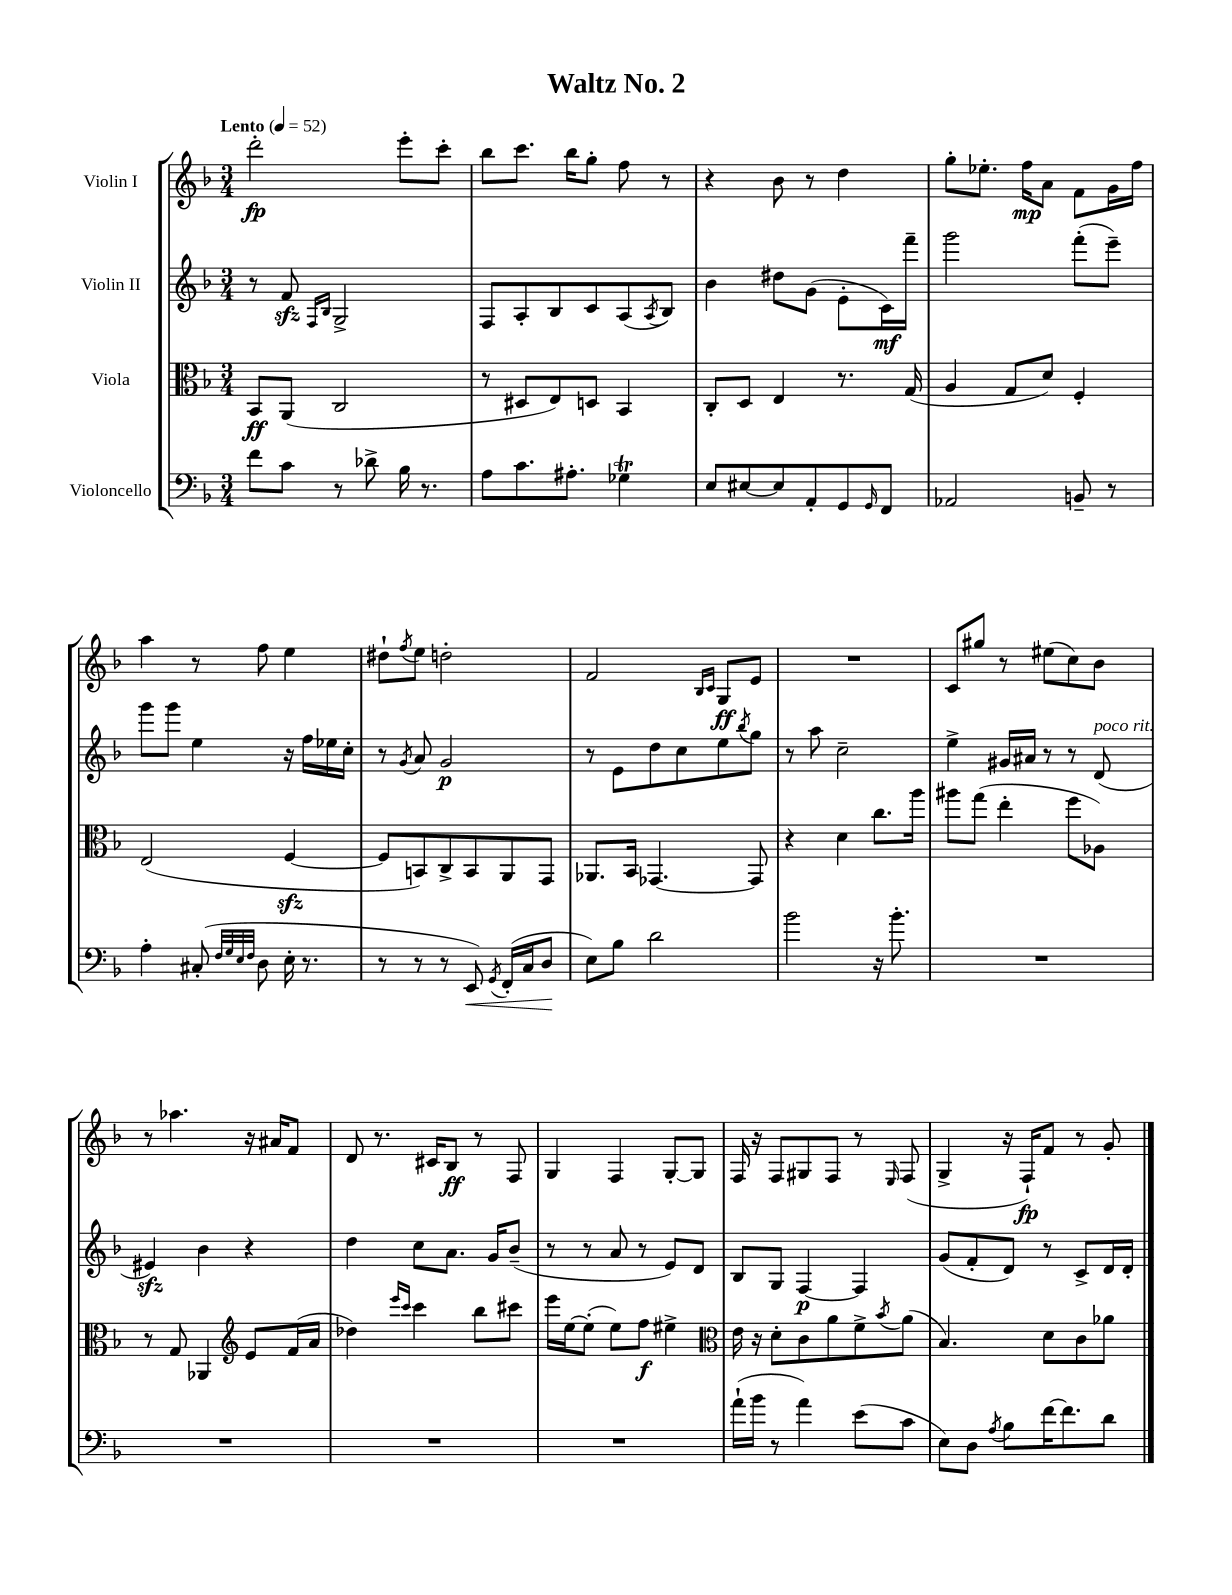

**kern	**kern	**kern	**kern
*staff4	*staff3	*staff2	*staff1
*clefF4	*clefC3	*clefG2	*clefG2
*k[b-]	*k[b-]	*k[b-]	*k[b-]
*M3/4	*M3/4	*M3/4	*M3/4
*MM52	*MM52	*MM52	*MM52
8f	8BB-	8r	2ddd'
8c	(8AA	8f	.
.	.	16qqF	.
.	.	16qqB-	.
8r	2C	2G^	.
8d-^	.	.	.
16B-	.	.	8eee'
8.r	.	.	.
.	.	.	8ccc'
=	=	=	=
8A	8r	8F	8bb-
8.c	8D#	8A'	8.ccc
.	8E)	8B-	.
8.A#'	.	.	16bb-
.	8D	8c	8gg'
4G-	4BB-	(8A	8ff
.	.	8qA	.
.	.	8B-)	8r
=	=	=	=
8E	8C'	4b-	4r
[8E#	8D	.	.
8E#]	4E	8dd#	8b-
8AA'	.	(8g	8r
8GG	8.r	8e'	4dd
16qqGG	.	.	.
8FF	.	16c)	.
.	(16G	16fff~	.
=	=	=	=
2AA-	4A	2ggg	8gg'
.	.	.	8.ee-'
.	8G	.	.
.	.	.	16ff
.	8d)	.	8a
8BB~	4F'	(8fff'	8f
8r	.	8eee~)	16g
.	.	.	16ff
=	=	=	=
4A'	(2E	8ggg	4aa
.	.	8ggg	.
(8C#'	.	4ee	8r
32qqF	.	.	.
32qqG	.	.	.
32qqE	.	.	.
32qqF	.	.	.
8D	.	.	8ff
16E'	[4F	16r	4ee
8.r	.	16ff	.
.	.	16ee-	.
.	.	16cc'	.
=	=	=	=
8r	8F]	8r	8dd#`
.	.	8qg	8qff
8r	8BB)	8a	8ee
8r	8C^	2g	2dd'
8EE)	8BB	.	.
8qGG	.	.	.
(16FF'	8AA	.	.
16C	.	.	.
8D	8GG	.	.
=	=	=	=
8E)	8.AA-	8r	2f
8B-	.	8e	.
.	16BB-	.	.
2d	[4.GG-	8dd	.
.	.	8cc	.
.	.	.	16qqB-
.	.	.	16qqc
.	.	8ee	8G
.	.	8qbb-	.
.	8GG-]	8gg	8e
=	=	=	=
2b-	4r	8r	2.r
.	.	8aa	.
.	4d	2cc~	.
16r	8.cc	.	.
8.b-'	.	.	.
.	16aa	.	.
=	=	=	=
2.r	8aa#	4ee^	8c
.	(8gg	.	8gg#
.	4ee'	16g#	8r
.	.	16a#	.
.	.	8r	(8ee#
.	8ff	8r	8cc)
.	8A-)	(8d	8b-
=	=	=	=
2.r	8r	4e#)	8r
.	8G	.	4.aa-
.	4AA-	4b-	.
*	*clefG2	*	*
.	8e	4r	16r
.	.	.	16a#
.	(16f	.	8f
.	16a	.	.
=	=	=	=
2.r	4dd-)	4dd	8d
.	.	.	8.r
.	16qqeee	.	.
.	16qqccc	.	.
.	4ccc	8cc	.
.	.	.	16c#
.	.	8.a	8B-
.	8bb-	.	8r
.	.	16g	.
.	8ccc#	(8b-~	8F
=	=	=	=
2.r	16eee	8r	4G
.	[16ee	.	.
.	(8ee']	8r	.
.	8ee)	8a	4F
.	8ff	8r	.
.	4ee#^	8e)	[8G'
.	.	8d	8G]
=	=	=	=
*	*clefC3	*	*
(16a`	16e	8B-	16F
16b-	16r	.	16r
8r	8d'	8G	8F
4a)	8c	[4F	8G#
.	8a	.	8F
(8e	8f^	4F]	8r
.	8qb-	.	16qqE
8c	(8a	.	(8F
=	=	=	=
8E)	4.B-)	(8g	4G^
8D	.	8f'	.
8qA	.	.	.
8B-	.	8d)	16r
.	.	.	16F`)
[16f	8d	8r	8f
8.f]	.	.	.
.	8c	8c^	8r
8d	8a-	16d	8g'
.	.	16d'	.
==	==	==	==
*-	*-	*-	*-
